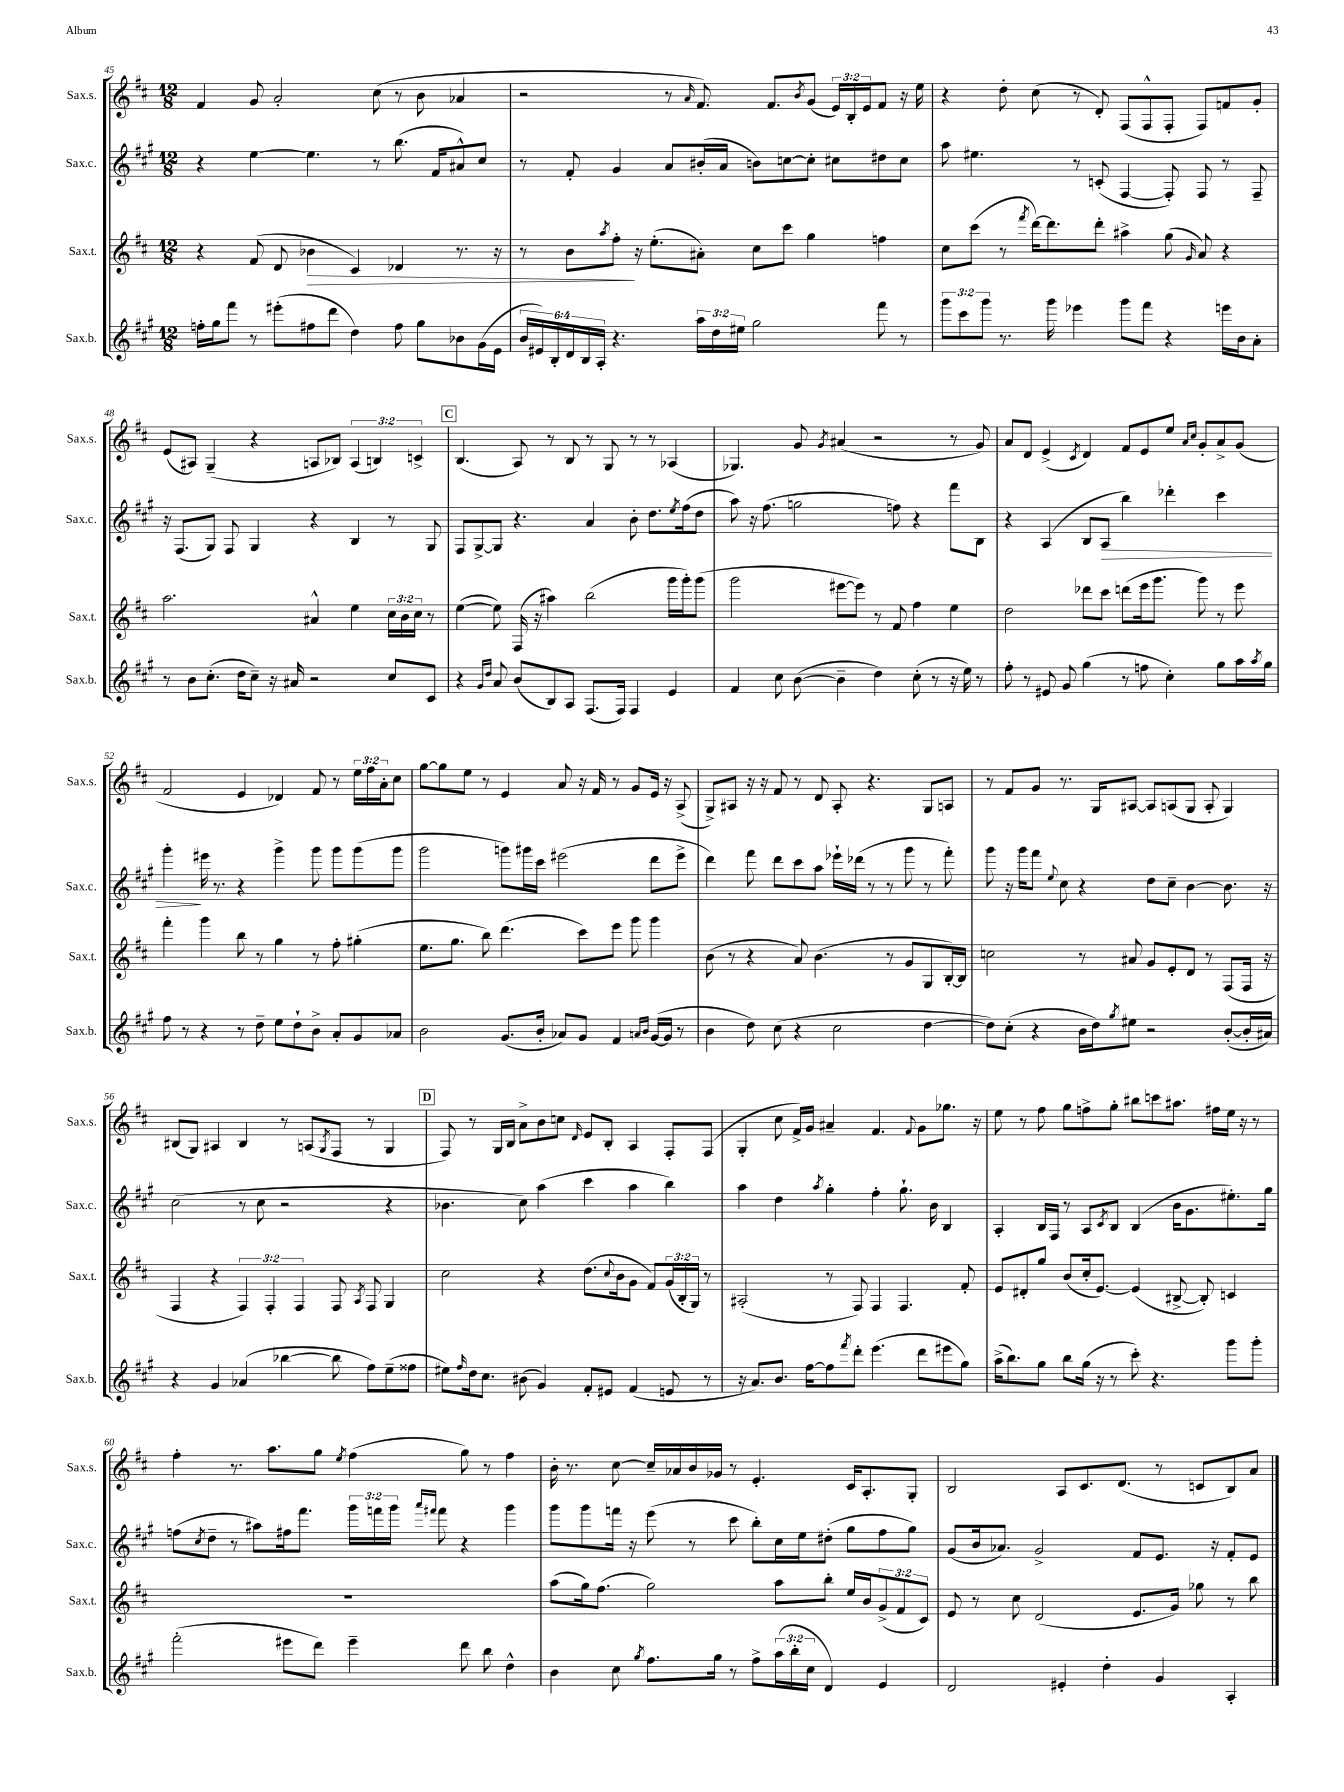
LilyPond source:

<<
\new StaffGroup <<
\new Staff = "s0" \with { instrumentName = "Sax.s." shortInstrumentName = "Sax.s." } {
    \clef treble \key d \major \numericTimeSignature \time 12/8 \override Staff.TupletNumber.text = #tuplet-number::calc-fraction-text
    fis'4 g'8 a'2-. cis''8( r8 b'8 aes'4 |
    r2 r8 \grace { a'16 } fis'8.) fis'8. \acciaccatura { b'8 } g'8( \tuplet 3/2 { e'16) b16-. e'16 } fis'8 r16 e''16 |
    r4 d''8-. cis''8( r8 d'8-.) fis8( fis8-^ fis8-. fis8) f'8 g'8-. |
    e'8( ais8) g4--( r4 a8 bes8) \tuplet 3/2 { a4( b4) c'4-> } |
    \mark \markup { \box "C" } b4.( a8) r8 b8 r8 g8 r8 r8 aes4( |
    ges4.) g'8 \acciaccatura { g'8 } ais'4( r2 r8 g'8) |
    a'8 d'8 e'4->( \acciaccatura { cis'8 } d'4) fis'8 e'8 e''8 \grace { a'16 cis''16 } g'8-. a'8-> g'8( |
    fis'2 e'4 des'4) fis'8 r8 \tuplet 3/2 { e''16 fis''16 a'16-. } cis''8 |
    g''8~ g''8 e''8 r8 e'4 a'8 r16 fis'16 r8 g'8 e'16 r16 a8->( |
    g8->) ais8 r16 r16 fis'8 r8 d'8 ais8-. r4. g8 a8 |
    r8 fis'8 g'8 r8. g16 ais8~ ais8 a8( g8 a8-. g4) |
    bis8( g8) ais4 bis4 r8 a8( \acciaccatura { g8 } fis8 r8 g4 |
    \mark \markup { \box "D" } fis8) r8 g16 b16 a'8-> b'8 c''8 \grace { d'16 } e'8 b8-. a4 fis8-. fis8( |
    g4-. cis''8 fis'16->) g'16 ais'4-- fis'4. \appoggiatura { fis'8 } g'8 ges''8. r16 |
    e''8 r8 fis''8 g''8 f''8-> g''8-. bis''8 c'''8 ais''8. fis''16 e''16 r16 r8 |
    fis''4-. r8. a''8. g''8 \acciaccatura { e''8 } fis''4( g''8) r8 fis''4 |
    b'16-. r8. cis''8~ cis''16-- aes'16 b'16 ges'16 r8 e'4.-. cis'16 a8.-. g8-. |
    b2 a8 cis'8. d'8.( r8 c'8 b8) a'8 \bar "|." |
}
\new Staff = "s1" \with { instrumentName = "Sax.c." shortInstrumentName = "Sax.c." } {
    \clef treble \key a \major \numericTimeSignature \time 12/8 \override Staff.TupletNumber.text = #tuplet-number::calc-fraction-text
    r4 e''4~ e''4. r8 b''8.( fis'16 ais'8-^) cis''8 |
    r8 fis'8-. gis'4 a'8 bis'16-.( a'16 b'8) c''8~ c''8-. cis''8 dis''8 cis''8 |
    a''8 eis''4. r8 c'8-.( fis4~ fis8-.) fis8 r8 fis8-- |
    r16 fis8.( gis8) fis8 gis4 r4 b4 r8 gis8 |
    \mark \markup { \box "C" } fis8 gis8~-> gis8 r4. a'4 b'8-. d''8. \acciaccatura { e''8 } fis''16( d''8 |
    a''8) r16 fis''8.( g''2 f''8) r4 fis'''8 b8 |
    r4 a4( b8 a8\> b''4) des'''4-. cis'''4 |
    gis'''4-.\! eis'''16 r8. r4 gis'''4-> gis'''8 gis'''8 gis'''8( gis'''8 |
    gis'''2 g'''8) gis'''16 cis'''16 eis'''2( d'''8 eis'''8-> |
    d'''4) fis'''8 d'''8 cis'''8 a''8 ees'''16-! des'''16( r8 r8 gis'''8 r8 fis'''8-.) |
    gis'''8 r16 gis'''16 fis'''8 \appoggiatura { e''8 } cis''8 r4 d''8 cis''8-- b'4~ b'8. r16 |
    cis''2( r8 cis''8 r2 r4 |
    \mark \markup { \box "D" } bes'4. cis''8) a''4( cis'''4 a''4 b''4) |
    a''4 d''4 \acciaccatura { a''8 } gis''4-. fis''4-. gis''8.-! b'16 b4 |
    a4-. b16 fis16 r8 a8 \acciaccatura { cis'8 } b8 b4( b'16 gis'8. eis''8.-.) gis''16 |
    f''8( \acciaccatura { cis''8 } d''8-- r8 ais''8) fis''16 fis'''8. \tuplet 3/2 { gis'''16 f'''16 gis'''16 } \grace { a'''16 fis'''16 } fis'''8 r4 gis'''4 |
    gis'''8 gis'''8 f'''16 r16 e'''8( r8 cis'''8 b''8-.) cis''16 e''16 dis''8-.( gis''8 fis''8 gis''8) |
    gis'8( b'16 aes'8.) gis'2-> fis'8 e'8. r16 fis'8-. e'8 \bar "|." |
}
\new Staff = "s2" \with { instrumentName = "Sax.t." shortInstrumentName = "Sax.t." } {
    \clef treble \key d \major \numericTimeSignature \time 12/8 \override Staff.TupletNumber.text = #tuplet-number::calc-fraction-text
    r4 fis'8( d'8 bes'4\> cis'4) des'4 r8. r16 |
    r8 b'8 \acciaccatura { a''8 } fis''8-.\! r16 e''8.-.( ais'8-.) cis''8 cis'''8 g''4 f''4 |
    cis''8 cis'''8( r8 \acciaccatura { fis'''8 } d'''16~) d'''8. d'''8-. ais''4-> g''8( \grace { g'16 } a'8) r4 |
    a''2. ais'4-^ e''4 \tuplet 3/2 { cis''16 b'16 cis''16 } r8 |
    \mark \markup { \box "C" } e''4~( e''8) fis16( r16 ais''4) b''2( g'''16 g'''16-.) g'''8( |
    g'''2 eis'''8~ eis'''8) r8 fis'8 fis''4 e''4 |
    d''2 des'''8 cis'''8 d'''8( e'''16 g'''8. g'''8) r8 e'''8 |
    fis'''4-. g'''4 b''8 r8 g''4 r8 fis''8-. gis''4-.( |
    e''8. g''8. b''8) d'''4.( cis'''8) e'''8 g'''8 g'''4 |
    b'8( r8 r4 a'8) b'4.( r8 g'8 g8 b16~-.) b16 |
    c''2 r8 ais'8 g'8 e'8-. d'8 r8 fis8( fis16 r16 |
    fis4 r4 \tuplet 3/2 { fis4) fis4-. fis4 } fis8 \acciaccatura { a8 } fis8 g4 |
    \mark \markup { \box "D" } cis''2 r4 d''8.( \appoggiatura { cis''8 } b'16 g'8 fis'8) \tuplet 3/2 { g'16( b16-. g16) } r8 |
    ais2-.( r8 fis8) fis4 fis4. fis'8-. |
    e'8 dis'8-. g''8 b'8( cis''16-. e'8.~) e'4( bis8~-> bis8-.) c'4 |
    R1. |
    a''8( g''16) fis''8.( g''2) a''8 b''8-. e''16 b'16 \tuplet 3/2 { g'8->( fis'8 cis'8) } |
    e'8 r8 cis''8 d'2( e'8. g'16) ges''8 r8 b''8 \bar "|." |
}
\new Staff = "s3" \with { instrumentName = "Sax.b." shortInstrumentName = "Sax.b." } {
    \clef treble \key a \major \numericTimeSignature \time 12/8 \override Staff.TupletNumber.text = #tuplet-number::calc-fraction-text
    f''16-. gis''16 fis'''8 r8 eis'''8-.( fis''8 d'''8 d''4) fis''8 gis''8 bes'8 gis'16( e'16 |
    \tuplet 6/4 { b'16 eis'16) b16-. d'16 b16 a16-. } r4. \tuplet 3/2 { a''16 d''16 eis''16 } gis''2 fis'''8 r8 |
    \tuplet 3/2 { gis'''8 cis'''8 gis'''8 } r8. gis'''16 ees'''4 gis'''8 fis'''8 r4 e'''16 b'16 a'8-. |
    r8 b'8 cis''8.-.( d''16 cis''8--) r16 ais'16 r2 cis''8 cis'8 |
    \mark \markup { \box "C" } r4 \grace { gis'16 d''16 } a'8 b'8( b8) a8 fis8.( fis16) fis4 e'4 |
    fis'4 cis''8 b'8~( b'4-- d''4) cis''8-.( r8 r16 e''16) r8 |
    fis''8-. r8 eis'8 gis'8 gis''4( r8 f''8 cis''4-.) gis''8 a''16 \acciaccatura { a''8 } gis''16 |
    fis''8 r8 r4 r8 d''8-- e''8 d''8-! b'8-> a'8-. gis'8 aes'8 |
    b'2 gis'8.( b'16-. aes'8) gis'8 fis'4 \grace { a'16 b'16 } gis'16~( gis'16 r8 |
    b'4 d''8) cis''8( r4 cis''2 d''4~ |
    d''8) cis''8-.( r4 b'16 d''16) \acciaccatura { gis''8 } eis''8 r2 b'8~-.( b'16-. ais'16) |
    r4 gis'4 aes'4( bes''4~ bes''8 fis''8) e''8--( fisis''8 |
    \mark \markup { \box "D" } eis''8) \grace { fis''16 } d''16 cis''8. bis'8( gis'4) fis'8-. eis'8 fis'4( e'8 r8 |
    r16 a'8.) b'8. fis''16~ fis''8 \acciaccatura { fis'''8 } d'''8-. e'''4.( d'''8 eis'''8 gis''8) |
    a''16->( b''8.) gis''8 b''8 gis''16( r16 r8 cis'''8-.) r4. gis'''8 gis'''8-. |
    fis'''2-.( eis'''8 d'''8) eis'''4-- d'''8 b''8 d''4-^ |
    b'4 cis''8 \acciaccatura { gis''8 } fis''8. gis''16 r8 fis''8-> \tuplet 3/2 { a''16( b''16-. cis''16 } d'4) e'4 |
    d'2 eis'4-. d''4-. gis'4 a4-. \bar "|." |
}
>>
>>
\layout { \context { \Score currentBarNumber = #45 } }
